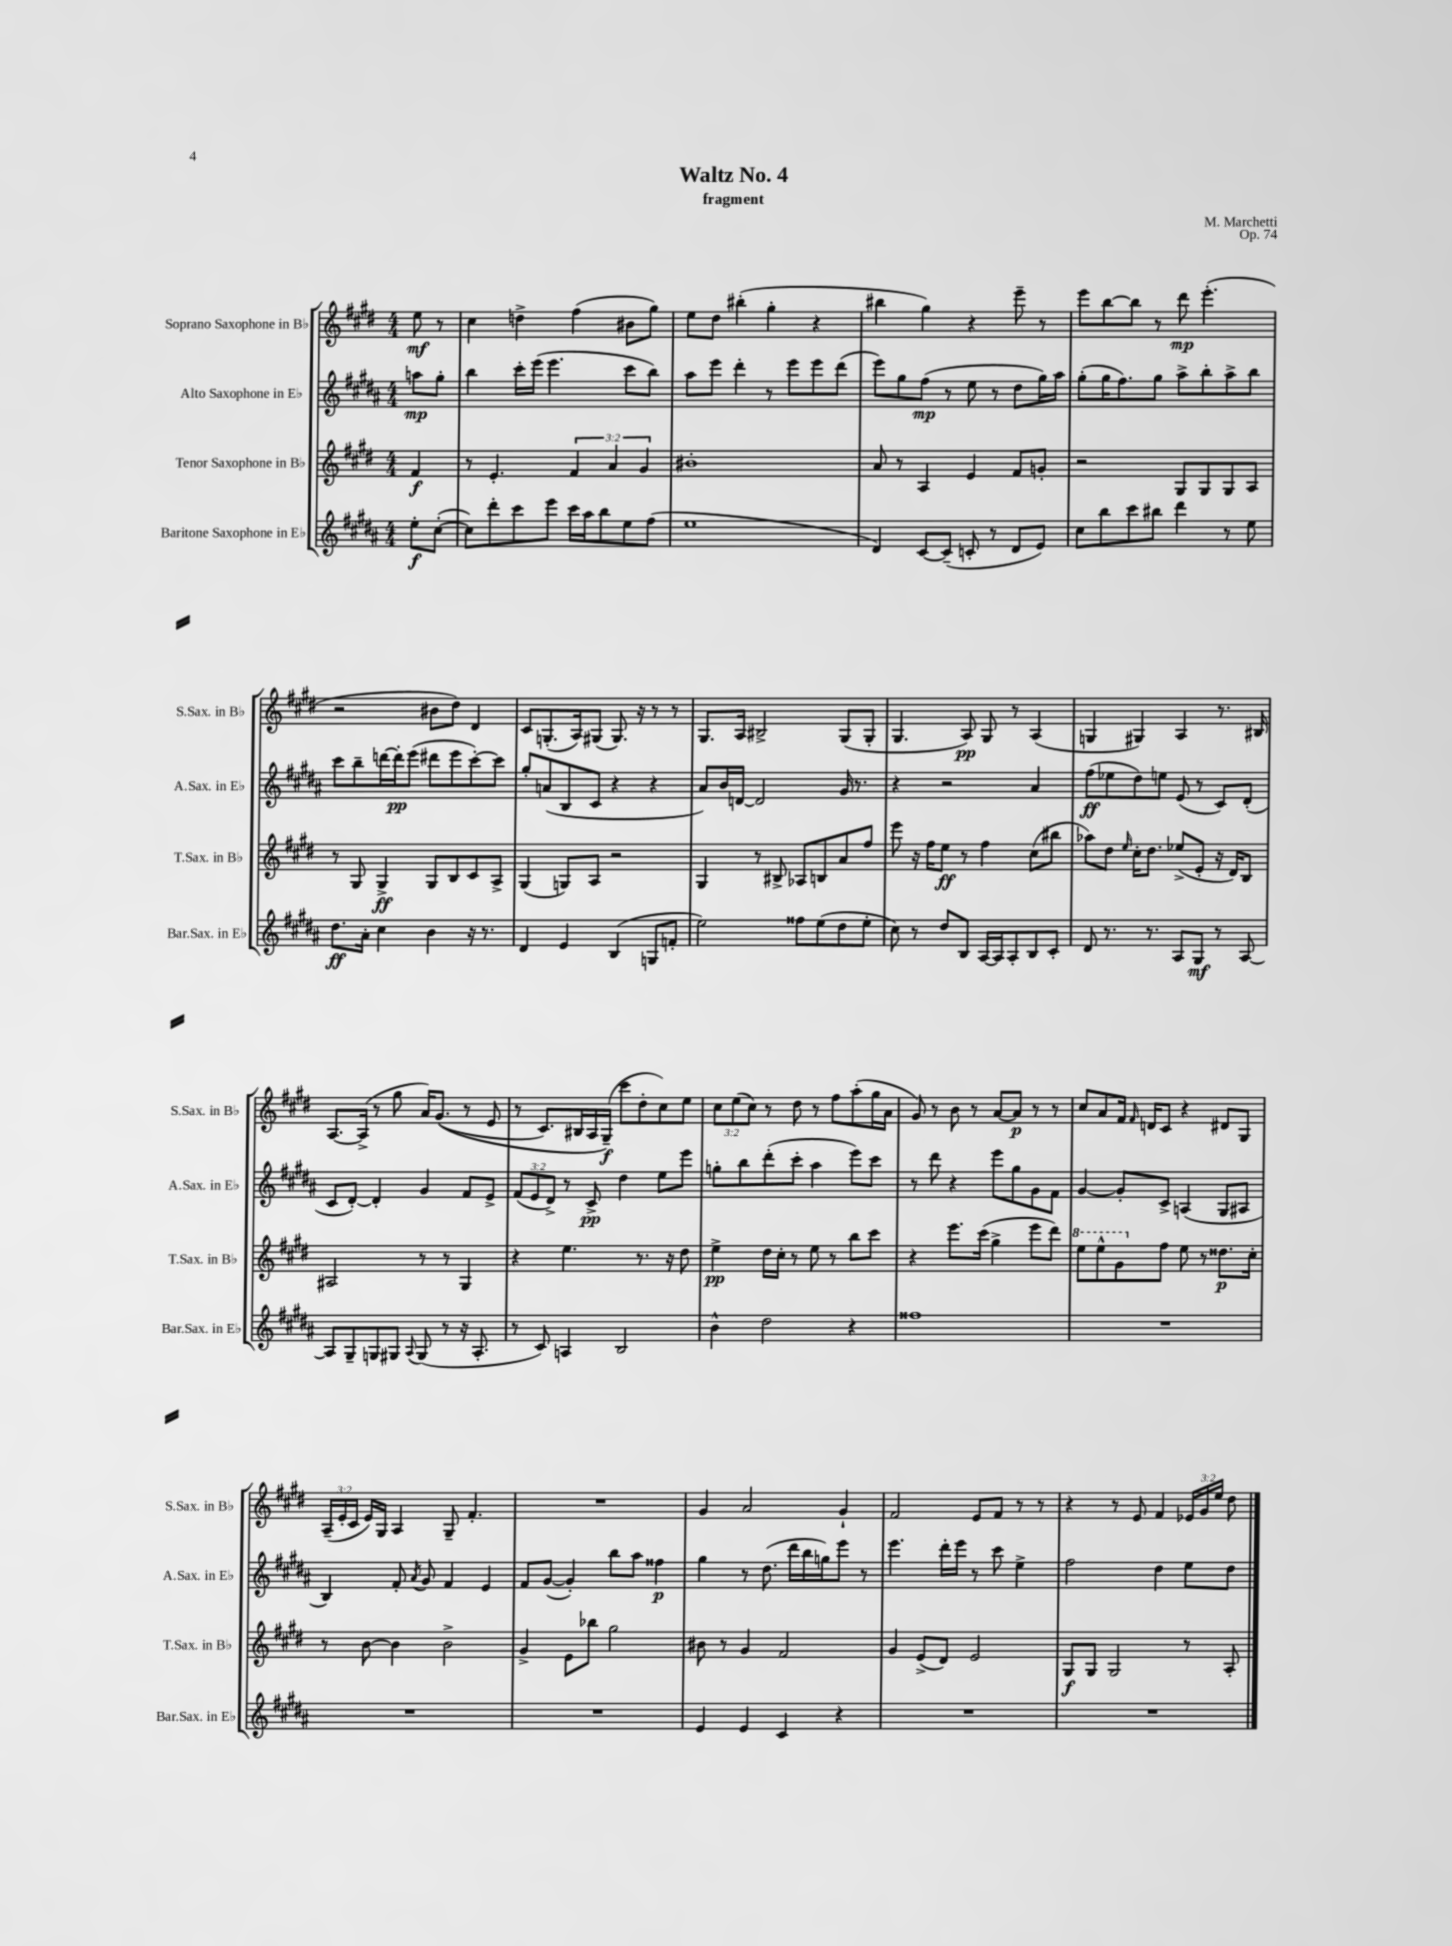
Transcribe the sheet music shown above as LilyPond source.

\header { title = "Waltz No. 4" composer = "M. Marchetti" subtitle = "fragment" opus = "Op. 74" }
<<
\new StaffGroup <<
\new Staff = "s0" \with { instrumentName = "Soprano Saxophone in Bb" shortInstrumentName = "S.Sax. in Bb" } {
    \clef treble \key e \major \numericTimeSignature \time 4/4 \override Staff.TupletNumber.text = #tuplet-number::calc-fraction-text \partial 4
    \autoBeamOff e''8\mf r8 |
    cis''4 d''4-> fis''4( bis'8[ gis''8]) |
    e''8[ dis''8] bis''4-.( gis''4-. r4 |
    bis''4 gis''4) r4 e'''8-- r8 |
    e'''8[ b''8~ b''8] r8 dis'''8\mp e'''4.-.( |
    r2 bis'8[ dis''8]) dis'4 |
    cis'8[ g8.-.( a16) gis8]( gis8.) r16 r8 r8 |
    gis8.[ a16] bis2-> gis8[( gis8]-. |
    gis4. a8\pp) gis8 r8 a4( |
    g4 gis4) a4 r8. bis16 |
    a8.[~ a16]->( r8 gis''8 a'16[) gis'8.](\( r8 e'8 |
    r8 cis'8.[) bis16 a16 gis16]--\f(\) cis'''8[ dis''8-. cis''8) e''8] |
    \tuplet 3/2 { cis''8[ e''8( cis''8]) } r8 dis''8 r8 fis''8[ a''8-.( gis''16 a'16] |
    gis'8) r8 b'8 r8 a'8[~ a'8]\p r8 r8 |
    cis''8[ a'8 fis'16] \grace { fis'16 } d'16[ cis'8] r4 dis'8[ gis8] |
    \tuplet 3/2 { a16[--( e'16-. cis'16] } e'16[) gis16] a4 gis8-- fis'4.-. |
    R1 |
    gis'4 a'2 gis'4-! |
    fis'2 e'8[ fis'8] r8 r8 |
    r4 r8 e'8 fis'4 \tuplet 3/2 { ees'16[ gis'16 e''16] } dis''8 \bar "|." |
}
\new Staff = "s1" \with { instrumentName = "Alto Saxophone in Eb" shortInstrumentName = "A.Sax. in Eb" } {
    \clef treble \key b \major \numericTimeSignature \time 4/4 \override Staff.TupletNumber.text = #tuplet-number::calc-fraction-text \partial 4
    \autoBeamOff a''8[\mp gis''8]-. |
    b''4 cis'''16[-. e'''16]( e'''4. cis'''8[ b''8]) |
    ais''8[ e'''8] dis'''4-. r8 e'''8[ e'''8 dis'''8]( |
    e'''8[) gis''8 fis''8]\mp( r8 e''8 r8 dis''8[ gis''16) ais''16] |
    gis''8[-.( gis''16 fis''8.) gis''8] ais''8[-> b''8-. ais''8-> b''8] |
    cis'''8[ b''8-- d'''16~ d'''16-.\pp e'''8]( dis'''8[ e'''8 cis'''8~-.) cis'''8] |
    gis''8[-. a'8( b8 cis'8] r4 r4 |
    ais'8[) b'16 d'16]~ d'2 gis'16 r8. |
    r4 r2 ais'4 |
    fis''8[\ff( ees''8 dis''8) e''8] e'8( r8 cis'8[) dis'8]-.( |
    cis'8[ dis'8]~-.) dis'4-. gis'4 fis'8[ e'8]-> |
    \tuplet 3/2 { fis'8[( e'8 dis'8]->) } r8 cis'8->\pp dis''4 e''8[ e'''8] |
    g''8[-. b''8 dis'''8-.( cis'''8]-. ais''4 e'''8[) cis'''8] |
    r8 dis'''8 r4 e'''8[ gis''8 gis'8 fis'8] |
    gis'4~ gis'8[-. cis'8]-> a4( gis8[ ais8] |
    b4) fis'8-. \acciaccatura { ais'8 } gis'8 fis'4 e'4 |
    fis'8[ gis'8]~( gis'4-.) b''8[ ais''8] fisis''4\p |
    gis''4 r8 dis''8.( dis'''16[ b''16 g''16) e'''8] r8 |
    e'''4. dis'''16[-. e'''16] r8 cis'''8 e''4-> |
    fis''2 dis''4 e''8[ dis''8] \bar "|." |
}
\new Staff = "s2" \with { instrumentName = "Tenor Saxophone in Bb" shortInstrumentName = "T.Sax. in Bb" } {
    \clef treble \key e \major \numericTimeSignature \time 4/4 \override Staff.TupletNumber.text = #tuplet-number::calc-fraction-text \partial 4
    \autoBeamOff fis'4\f |
    r8 e'4.-. \tuplet 3/2 { fis'4 a'4 gis'4 } |
    bis'1-. |
    a'8 r8 a4 e'4 fis'8[ g'8]-. |
    r2 gis8[ gis8 gis8 a8] |
    r8 gis8 gis4->\ff gis8[ b8 cis'8 a8]-> |
    gis4( g8[) a8] r2 |
    gis4 r8 bis8-> aes8[ b8 a'8 fis''8] |
    e'''8 r16 fis''16[ e''8]\ff r8 fis''4 cis''8[( bis''8] |
    aes''8[) dis''8] \grace { e''16 } cis''16[-. dis''8.] ees''8[->( e'8]-. r16 dis'16[) b8] |
    ais2 r8 r8 gis4 |
    r4 e''4. r8. r16 dis''8 |
    e''4->\pp dis''16[ cis''16]-. r8 e''8 r8 b''8[ cis'''8] |
    r4 e'''8.[ cis'''16]( gis''4-> e'''8[ dis'''8]) |
    \ottava #1 e'''8[ e'''8-^ gis''8 \ottava #0 fis''8] e''8 r8 disis''8.[\p cis''16]-. |
    r8 b'8~ b'4 b'2-> |
    gis'4-> e'8[ bes''8] gis''2 |
    bis'8 r8 gis'4 fis'2 |
    gis'4 e'8[->( dis'8]) e'2 |
    gis8[\f gis8] gis2 r8 a8-. \bar "|." |
}
\new Staff = "s3" \with { instrumentName = "Baritone Saxophone in Eb" shortInstrumentName = "Bar.Sax. in Eb" } {
    \clef treble \key b \major \numericTimeSignature \time 4/4 \partial 4
    \autoBeamOff e''8[-.\f cis''8]~-.( |
    cis''8[) dis'''8-. cis'''8 e'''8] cis'''16[ ais''16 b''8 e''8 fis''8]( |
    e''1 |
    dis'4) cis'8[~ cis'8]--( c'8-. r8 dis'8[ e'8]) |
    cis''8[ b''8 cis'''8 bis''8] dis'''4 r8 e''8 |
    dis''8.[\ff ais'16]-. cis''4 b'4 r16 r8. |
    dis'4 e'4 b4( g8[ f'8]-. |
    e''2) fisis''8[ e''8( dis''8 e''8]-. |
    cis''8) r8 dis''8[ b8] ais16[~ ais16 ais8-. b8 cis'8]-. |
    dis'8 r8. r8. ais8[ gis8]\mf r8 ais8~ |
    ais8[ gis8-- g8 gis8] \appoggiatura { ais8 } gis8( r8 r16 ais8.-. |
    r8 cis'8) a4 b2 |
    b'4-^ dis''2 r4 |
    fisis''1 |
    R1 |
    R1 |
    R1 |
    e'4 e'4 cis'4 r4 |
    R1 |
    R1 \bar "|." |
}
>>
>>
\layout { \context { \Score \remove "Bar_number_engraver" } }
